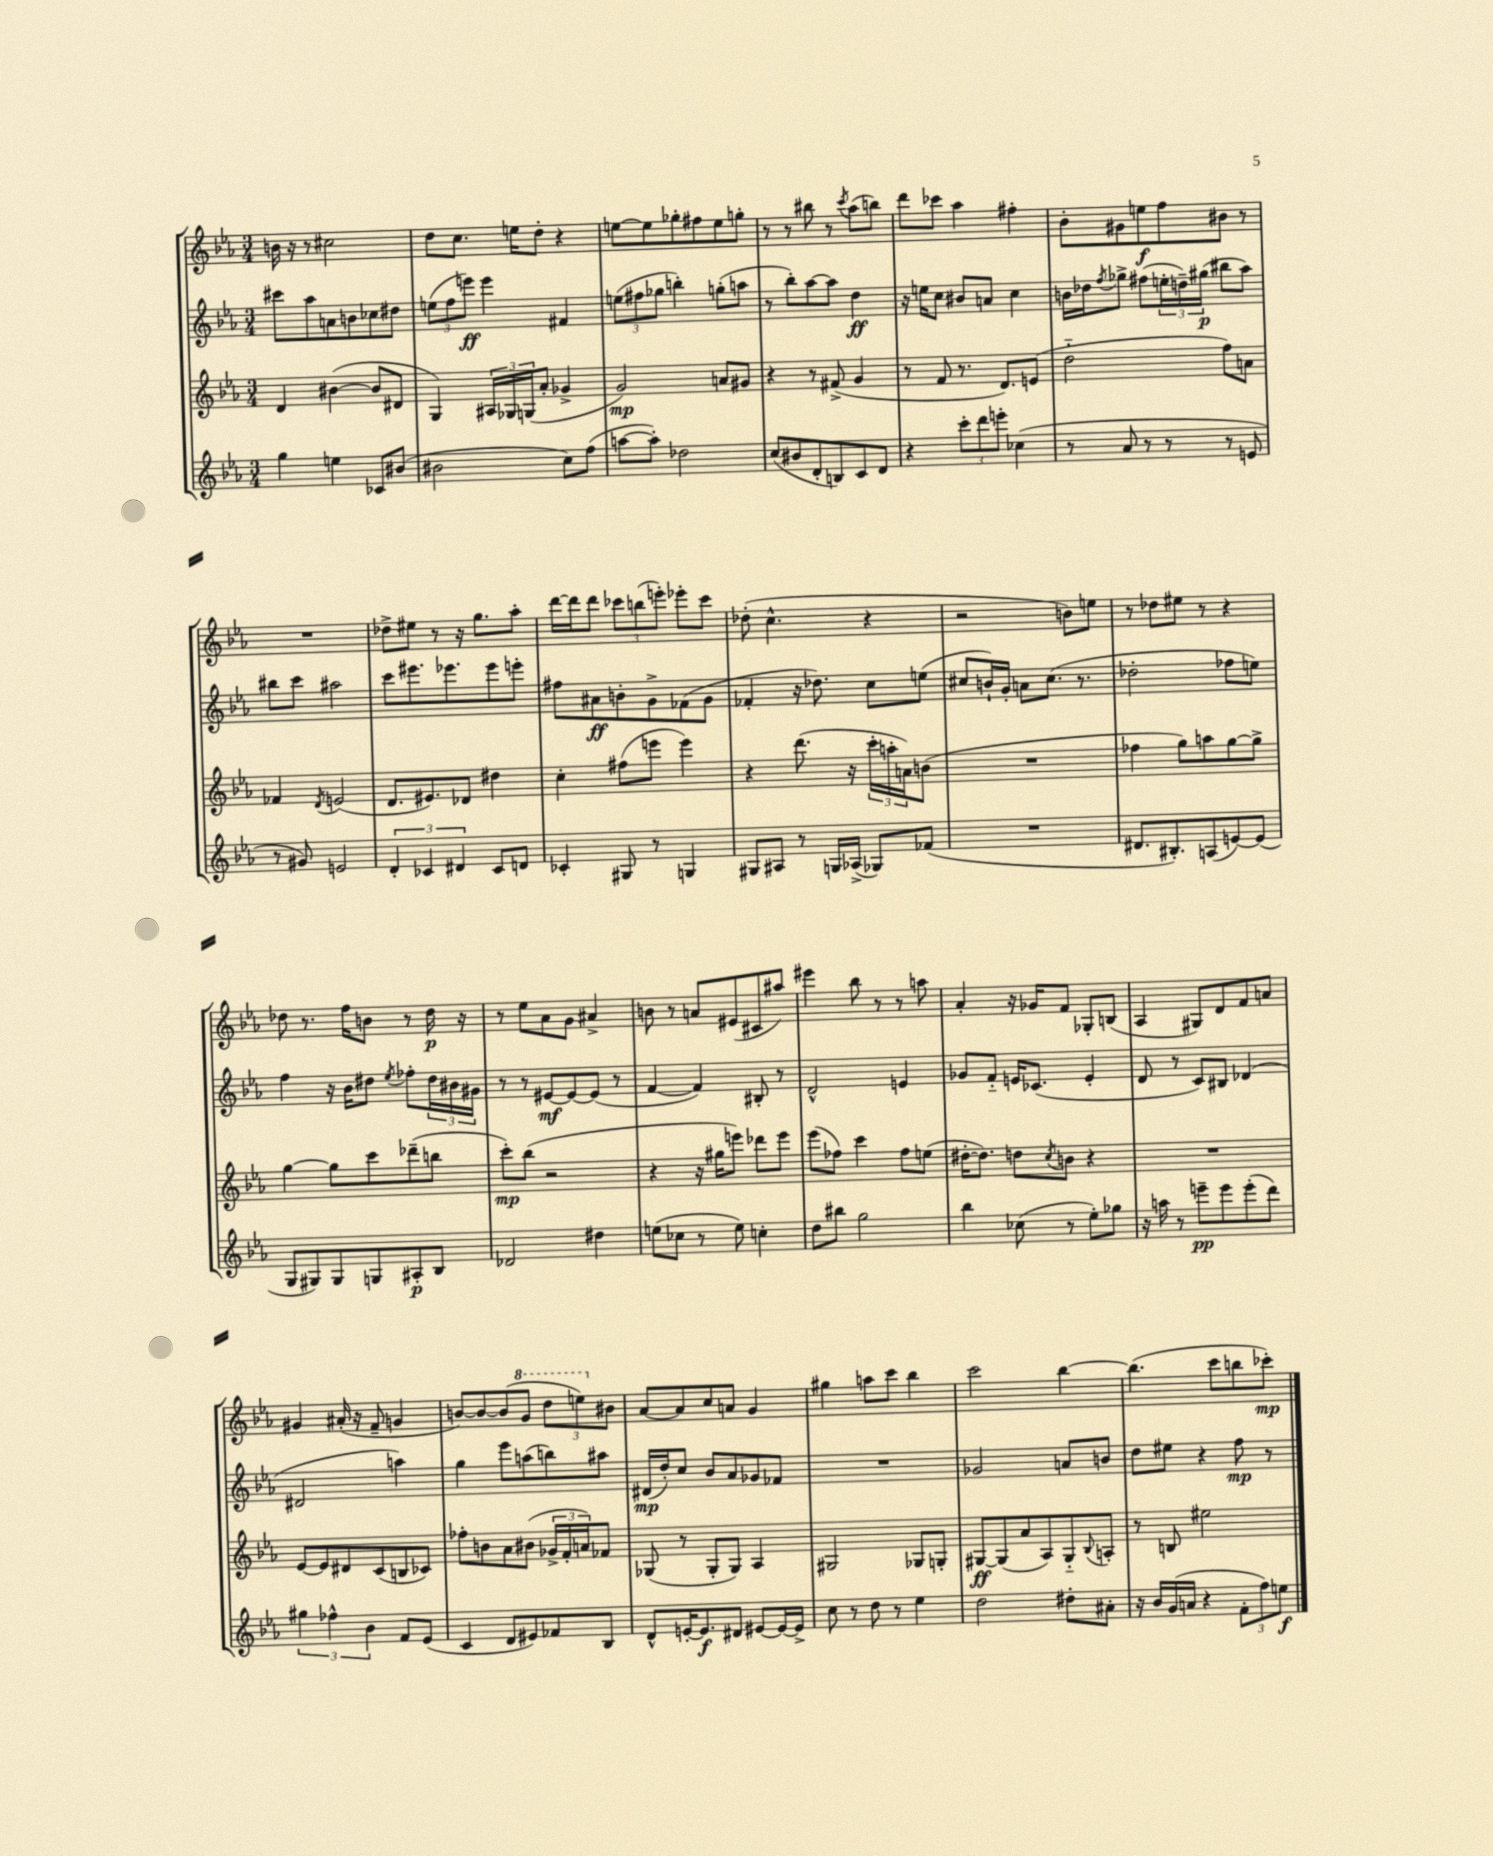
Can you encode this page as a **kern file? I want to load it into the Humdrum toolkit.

**kern	**kern	**kern	**kern
*staff4	*staff3	*staff2	*staff1
*clefG2	*clefG2	*clefG2	*clefG2
*k[b-e-a-]	*k[b-e-a-]	*k[b-e-a-]	*k[b-e-a-]
*M3/4	*M3/4	*M3/4	*M3/4
4gg\	4d/	8ccc#\L	16b\
.	.	.	16r
.	.	8aa-\	8r
4ee\	([4b#\	8a\	2cc#\
.	.	8b\	.
8c-/L	8b#/]L	8cc-\	.
(8b#/J	8d#/J	8dd#\J	.
=	=	=	=
2b#\	4G/)	(12ee\L	8dd\L
.	.	12ff\	.
.	.	.	8.cc\J
.	.	12eee\J)	.
.	24A#/LL	4eee\	.
.	24G-/	.	.
.	.	.	16ee\LK
.	(24G/J	.	.
.	8a-'/J	.	8dd'\J
8cc\L)	4g-^/	4f#/	4r
(8ff\J	.	.	.
=	=	=	=
[8aa\L	2g/)	(12ee\L	[8ee\L
.	.	12ff#\	.
8aa'\]J)	.	.	8ee\]
.	.	12gg-\J	.
2dd-\	.	4bb'\)	8gg-'\
.	.	.	8ff#\
.	8a/L	(8gg'\L	8ee\
.	8g#/J	8aa\J	8gg'\J
=	=	=	=
(8cc/L	4r	8r	8r
8b#/	.	8bb-'\L)	8r
8d'/	8r	[8aa-\	8bb#\
8B/)	(8f#^/	8aa-\]J	8r
.	.	.	8qccc/
8c/	4g/	4dd\	(8aa-\L
8d/J	.	.	8bb\J)
=	=	=	=
4r	8r	16r	8ddd\L
.	.	16ee\LK	.
.	8f/	8cc\J	8ccc-\J
12ccc'\L	8.r	8b#/L	4aa-\
12ddd\	.	.	.
.	.	8a/J	.
12eee'\J	.	.	.
.	8.d/L)	.	.
(4cc-\	.	4cc\	4ff#'\
.	(8e/J	.	.
=	=	=	=
8r	2dd'~\	16b\LL	8b-'\L
.	.	16dd-\J	.
.	.	8qff/	.
8a-/	.	8gg-^\J	8g#\
8r	.	(8ff#\L	8ee\
8r	.	24ee'\L	8ff\
.	.	24dd~\)	.
.	.	(24gg#\JJ	.
8r	8ff\L)	8bb#\L	8b#\J
8e/	8a\J	8aa-\J)	8r
=	=	=	=
8r	4f-/	8bb#\L	2.r
8g#/)	.	8ccc\J	.
.	8qd/	.	.
2e/	(2e/	2aa#\	.
=	=	=	=
6d'/	8.d/L	8ccc\L	8dd-^\L
.	.	8.eee#\	8ee#\J
6c-/	.	.	.
.	8.e#/)	.	.
.	.	.	8r
.	.	8.eee-\	.
6d#/	.	.	.
.	8d-/J	.	16r
.	.	.	8.gg\L
8c-/L	4dd#\	8eee-\	.
8d/J	.	8eee'\J	8aa-'\J
=	=	=	=
4c-'/	4cc'\	8ff#\L	[16ddd\LL
.	.	.	16ddd\]J
.	.	8a#\	8ddd\J
8G#/	(8ff#\L	8b'\	12ccc-\L
.	.	.	(12bb\
8r	8eee\J	8g^\	.
.	.	.	12eee'\J)
4G/	4eee\)	(8f-\	8eee-'\L
.	.	8g\J	8ccc-\J
=	=	=	=
8G#/L	4r	4f-'/	(8dd-'\
8A#/J	.	.	4.cc^^\
8r	(8.ddd\	16r	.
.	.	8.dd-\)	.
16G/LL	.	.	.
(16A-^/JJ	16r	.	.
8G-/L)	24ccc'\LL	8cc\L	4r
.	24aa'\	.	.
.	24a\J)	.	.
(8f-/J	(8b\J	(8ee\J	.
=	=	=	=
2.r	2.r	8cc#/L	2r
.	.	16b`/L)	.
.	.	16g'/JJ	.
.	.	8a\L	.
.	.	(8.cc#\J	.
.	.	.	8b\L)
.	.	8.r	.
.	.	.	8ee\J
=	=	=	=
8.d#/L	4ff-\	2dd-'\	8r
.	.	.	8dd-\L
8.B#'/)	.	.	.
.	8gg\L)	.	8ee#\J
(8A/	8aa\	.	8r
[8e/)	[8gg\	8ff-\L	4r
(8e/]J	8gg^\]J	8ee\J)	.
=	=	=	=
8G/L	[4gg\	4ff\	8dd-\
8G#/)	.	.	8.r
8G#/	8gg\]L	16r	.
.	.	16b-\LK	16ff\LK
8G/	8ccc\	8dd#\J	8b\J
.	.	8qee-/	.
8A#'/	(8ddd-~\	8ff-'\L	8r
8B-/J	8bb\J	24dd#\L	16dd-\
.	.	24b#\	.
.	.	.	16r
.	.	24g#\JJ	.
=	=	=	=
2d-/	8ccc'\L)	8r	8r
.	(8bb-\J	8r	8ee-\L
.	2r	[8e#/L	8a-\
.	.	8e#/_	8g\J
4dd#\	.	(8e#/]J	4a#^/
.	.	8r	.
=	=	=	=
(8ee\L	4r	[4f/	8b\
8cc-\J	.	.	8r
8r	16r	4f/])	8a/L
.	16gg#\LK	.	.
8ee\)	8eee\J)	.	(8e#/
4cc'\	8ddd-\L	8B#'/	8c#/
.	8eee\J	8r	8aa#/J)
=	=	=	=
8dd\L	(8eee-\L	2d^^/	4eee#\
8bb#\J	8ff-\J)	.	.
2gg\	4ccc\	.	8bb-\
.	.	.	8r
.	8ff-\L	4e/	8r
.	(8ee\J	.	8aa\
=	=	=	=
4bb-\	[16dd#'\LK	8g-/L	4a-'/
.	8.dd#\]J)	.	.
.	.	8f'~/J	.
(8cc-\	8dd\L	16e/LK	16r
.	.	(8.c-/J	16g-/LK
.	8qcc/	.	.
8r	8b\J	.	8f/J
8ee-'\L)	4r	4e'/	8G-'/L
8gg-\J	.	.	(8B/J
=	=	=	=
16r	2.r	8d/	4A-/
16aa\	.	.	.
8r	.	8r	.
8eee~\L	.	8c/L)	8G#/L)
8eee\	.	8B#/J	8d/
(8eee'\	.	(4d-/	8f/
8ddd\J)	.	.	8a/J
=	=	=	=
6gg#\	[8e-/L	2d#/	4g#/
.	8e-/]	.	.
6ff-^^\	.	.	.
.	8d#/	.	(16a#'/
.	.	.	16r
6b-\	.	.	.
.	(8c/	.	8f~/
8f/L	8B/	4aa\)	4g/
(8e-/J	8c-/J)	.	.
=	=	=	=
4c/	8ff-'\L	4gg\	[8b/L)
.	8b\	.	8b/_
8d/L	8a-\	8eee-\L	(8b/]
8e#/)	(8b#\J	(8aa\	8gg/J
8f-/	24g-^/LL	8bb\)	12ddd\L
.	24f'/	.	.
.	24a/J)	.	12eee\)
8B-/J	8f-/J	8aa#\J	.
.	.	.	12b#\J
=	=	=	=
8d^^/L	(8G-/	(16d#/LL	[8a-/L
.	.	16dd'/J)	.
[16e'/K	8r	8cc/J	8a-/]
8.e/]	.	.	.
.	8G-'/L	8b-/L	8cc/
8d#/J	8G-/J)	8a-/	8a/J
[8e#/L	4A-/	8g-/	4g/
16e#/_L	.	8f-/J	.
16e#^/]JJ	.	.	.
=	=	=	=
8cc\	2G#/	2.r	4gg#\
8r	.	.	.
8dd\	.	.	8aa\L
8r	.	.	8ccc\J
4ee-\	8G-/L	.	4bb-\
.	8G'/J	.	.
=	=	=	=
2dd\	[8G#/L	2g-/	2ccc\
.	(8G#/]	.	.
.	8a-/	.	.
.	8A-/)	.	.
8dd#'\L	8G#'~/	8a/L	[4bb-\
.	8qqB-/	.	.
8a#'\J	8A'/J	8b/J	.
=	=	=	=
16r	8r	8dd\L	(4.bb-\]
16b-/LL	.	.	.
(16g/	8B/	8ee#\J	.
16a/JJ	.	.	.
4r	2ee#\	4r	.
.	.	.	8ccc\L
12f'\L	.	8ff\	8bb\
12ff\)	.	.	.
.	.	8r	8ccc-'\J)
12ee\J	.	.	.
==	==	==	==
*-	*-	*-	*-
